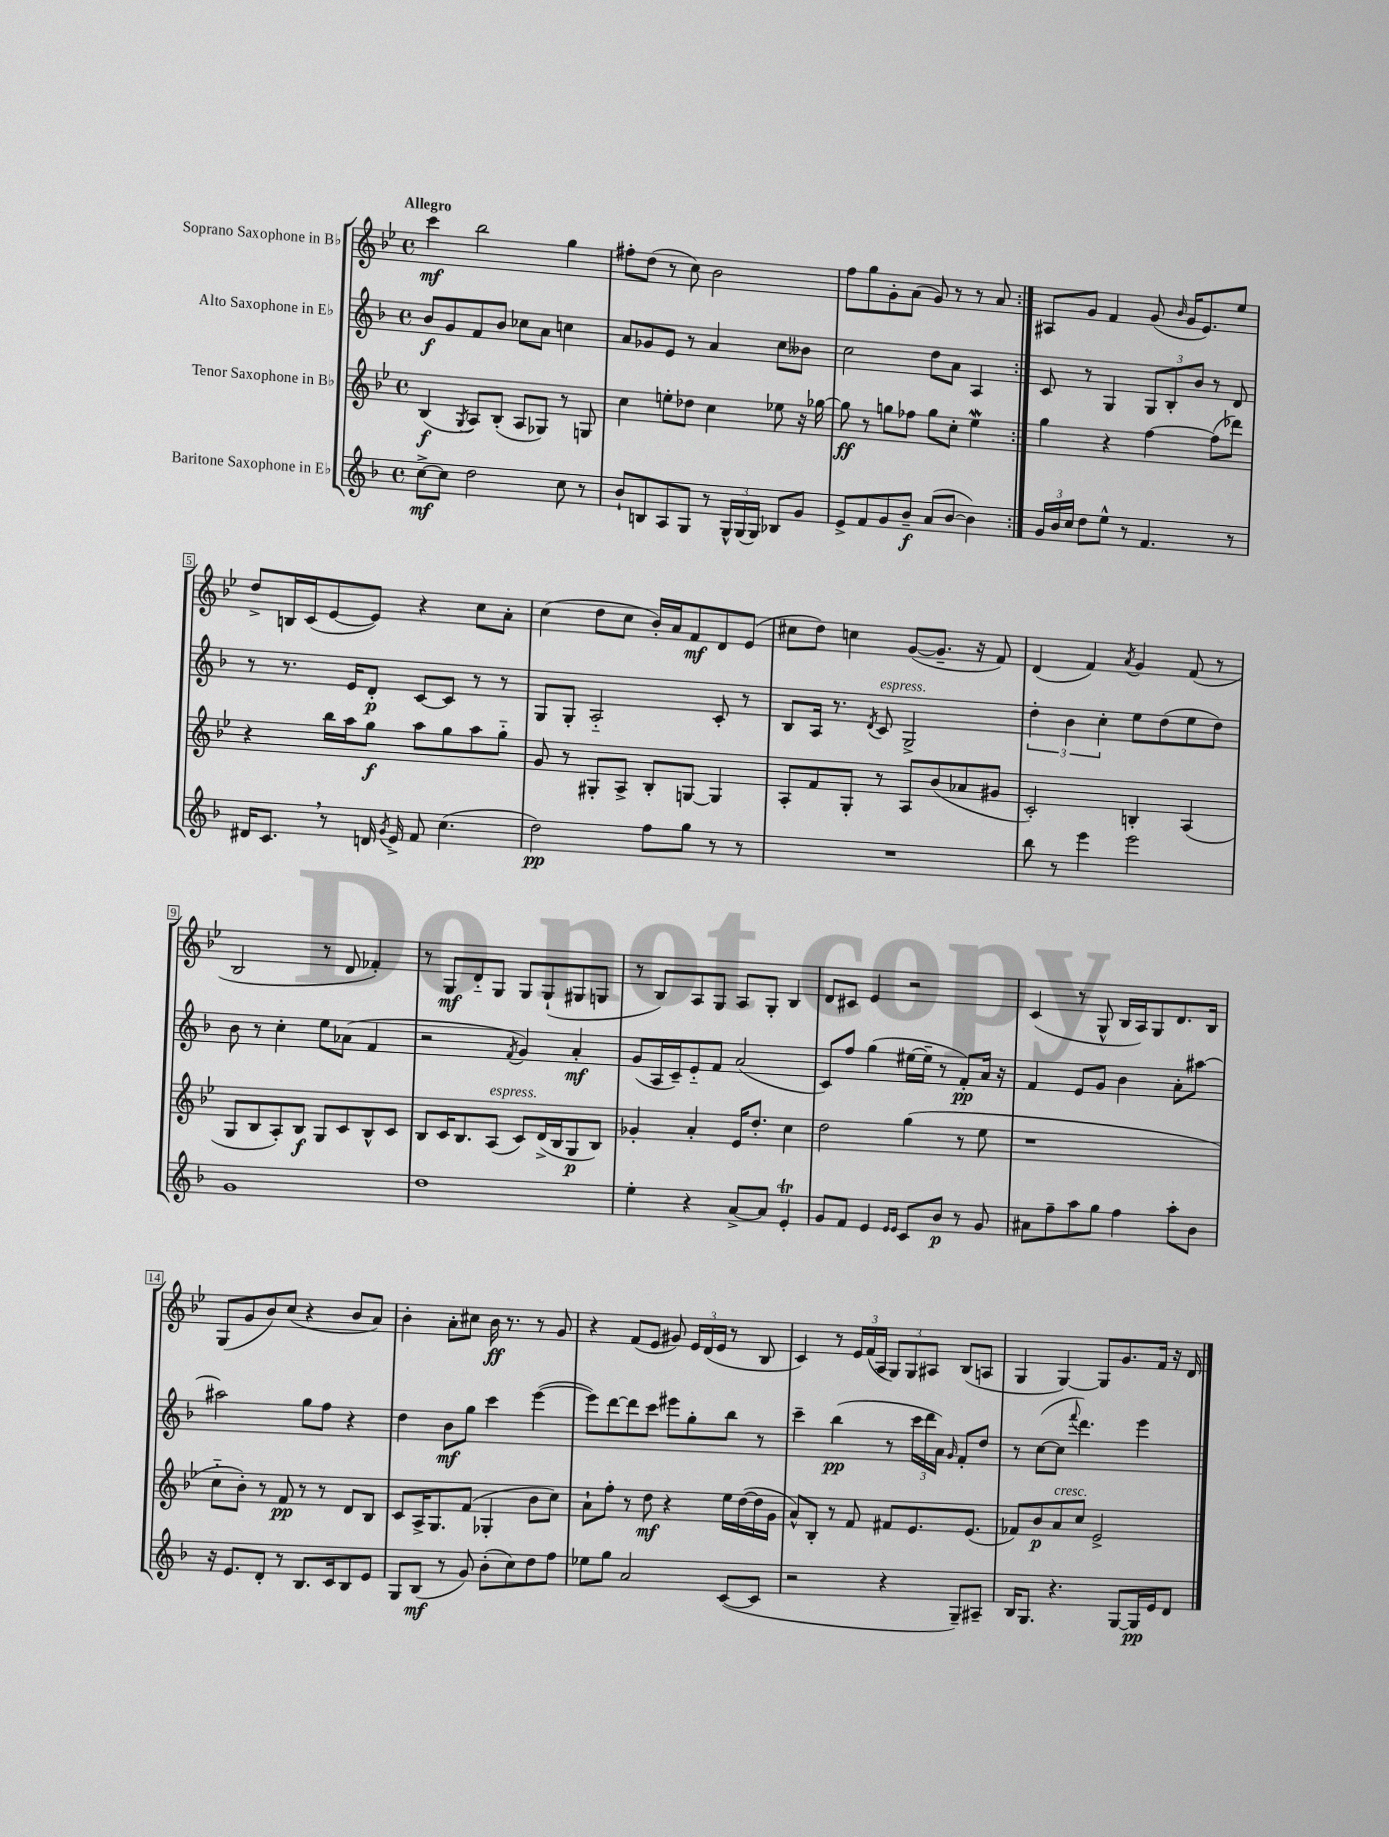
<<
\new StaffGroup <<
\new Staff = "s0" \with { instrumentName = "Soprano Saxophone in Bb" } {
    \clef treble \key bes \major \defaultTimeSignature \time 4/4 \tempo "Allegro"
    \autoBeamOff \repeat volta 2 { c'''4\mf bes''2 g''4 |
    fis''8[-. d''8]( r8 c''8) bes'2 |
    f''8[ g''8 g'8-. a'8]( g'8) r8 r8 a'8 | }
    ais8[ g'8] f'4 g'8( \grace { bes'16 } g'16[ ees'8.) ees''8] |
    d''8[-> b16 c'16( ees'8~ ees'8]) r4 c''8[ a'8]-. |
    c''4( d''8[ c''8] bes'16[-.) a'16 f'8\mf d'8 ees'8]( |
    cis''8[ d''8]) c''4 g'8[~( g'8.]-- r16 f'8) |
    d'4( f'4) \acciaccatura { a'8 } g'4 f'8( r8 |
    bes2 r8 d'8 fes'4-.) |
    r8 g8[\mf d'8-_ g8] g8[ g8-!( gis8 g8] |
    r8 bes8[) a8 g8] a8[ g8]-. bes4 |
    d'8[ cis'8] ees'4 r2 |
    c'4( r8 g8-^ bes16[ a16) g8 d'8. bes16] |
    g8[( g'8 bes'8) c''8]( r4 bes'8[ a'8]) |
    bes'4-. a'8[-. cis''8] bes'16\ff r8. r8 g'8 |
    r4 f'8[( ees'8] gis'8) \tuplet 3/2 { ees'16[ d'16( ees'16] } r8 bes8 |
    c'4) r8 \tuplet 3/2 { ees'16[ f'16( a16] } \tuplet 3/2 { g8[) g8 ais8] } bes8[( a8] |
    g4 g4~) g8[ g'8. f'16] r16 d'16 \bar "|." |
}
\new Staff = "s1" \with { instrumentName = "Alto Saxophone in Eb" } {
    \clef treble \key f \major \defaultTimeSignature \time 4/4
    \autoBeamOff \repeat volta 2 { bes'8[\f g'8 f'8 bes'8] ces''8[ a'8] c''4 |
    a'8[ ges'8 e'8] r8 a'4 c''8[ beses'8] |
    c''2 d''8[ a'8] a4 | }
    c'8 r8 g4 \tuplet 3/2 { g8[ bes8-. bes'8] } r8 d'8 |
    r8 r8. e'16[ d'8]-.\p c'8[~ c'8] r8 r8 |
    g8[ g8]-. a2-_ c'8-. r8 |
    bes8[ a16] r8. \acciaccatura { d'8 } c'8^\markup { \italic "espress." } g2-> |
    \tuplet 3/2 { d''4-. bes'4 c''4-. } e''8[ d''8( e''8 d''8]) |
    bes'8 r8 c''4-. e''8[ aes'8]( f'4 |
    r2 \acciaccatura { f'8 } g'4) a'4-.\mf |
    g'8[( a16 c'16--) e'8-_ f'8] a'2( |
    c'8[) f''8] g''4( eis''16[~ eis''16]-- r8 f'8[-.\pp) a'16] r16 |
    f'4 e'8[ g'8] bes'4 a'8[-. ais''8]~ |
    ais''2 g''8[ f''8] r4 |
    d''4 bes'8[\mf g''8] c'''4 e'''4~( |
    e'''8[) d'''8~ d'''8 c'''8] eis'''8[ g''8-. bes''8] r8 |
    c'''4-- bes''4\pp( r8 \tuplet 3/2 { c'''16[ d'''16 a'16]) } \grace { g'16 } f'8[-. d''8] |
    r8 c''8[~( c''8] \appoggiatura { f'''8 } d'''4.) e'''4 \bar "|." |
}
\new Staff = "s2" \with { instrumentName = "Tenor Saxophone in Bb" } {
    \clef treble \key bes \major \defaultTimeSignature \time 4/4
    \autoBeamOff \repeat volta 2 { bes4\f( \acciaccatura { g8 } a8[) bes8]-.( a8[ ges8]) r8 g8 |
    c''4 e''8[-. des''8] c''4 ees''8 r16 ges''16~ |
    ges''8\ff r8 g''8[ fes''8] g''8[ c''8]-. ees''4\mordent | }
    g''4 r4 f''4~ f''8[( des'''8]) |
    r4 bes''16[ a''16 g''8]\f a''8[ g''8 a''8 g''8]-_ |
    g'8 r8 gis8[-. a8]-> bes8[-. g8]~ g4 |
    a8[-. f'8 g8]-. r8 a8[ bes'8( aes'8 gis'8] |
    c'2-.) b4-. a4( |
    g8[ bes8 a8-.) bes8]\f g8[ c'8 bes8-^ c'8] |
    bes8[ c'16 bes8. a8]^\markup { \italic "espress." }( c'8[) d'16->( bes16 g8\p bes8]) |
    ges'4-. a'4-. ees'16[ d''8.]-. c''4 |
    d''2 g''4( r8 ees''8 |
    r1 |
    c''8[-_ bes'8]-.) r8 f'8\pp r8 r8 d'8[ bes8] |
    c'8[ a16-> g8. f'8]( ges4-. bes'8[ c''8]) |
    a'8[-! f''8]-. r8 d''8\mf r4 ees''16[ d''16~( d''16 g'16] |
    a'8[-^) bes8]-. r8 f'8 fis'8[ ees'8. ees'8.]( |
    fes'8[) bes'8\p a'8^\markup { \italic "cresc." } c''8] ees'2-> \bar "|." |
}
\new Staff = "s3" \with { instrumentName = "Baritone Saxophone in Eb" } {
    \clef treble \key f \major \defaultTimeSignature \time 4/4
    \autoBeamOff \repeat volta 2 { c''8[~->\mf c''8] d''2 c''8 r8 |
    bes'8[-! b8 a8 g8] r8 \tuplet 3/2 { g16[-^ g16( g16]) } bes8[ g'8] |
    e'8[-> f'8 g'8 bes'8]--\f a'8[( bes'8]~ bes'4) | }
    \tuplet 3/2 { g'16[ bes'16 c''16] } d''8[ e''8]-^ r8 f'4. r8 |
    dis'16[ c'8.] \breathe r8 d'16 \acciaccatura { g'8 } e'16-> f'8 c''4.( |
    d''2\pp) f''8[ g''8] r8 r8 |
    R1 |
    bes''8 r8 e'''4 e'''2 |
    g'1 |
    d''1 |
    e''4-. r4 a'8[~-> a'8] e'4-.\trill |
    g'8[ f'8] e'4 \grace { e'16[ e'16] } c'8[ bes'8]\p r8 g'8 |
    ais'8[ f''8-- a''8 g''8] f''4 a''8[-. bes'8] |
    r16 e'8.[ d'8]-. r8 bes8.[ c'16 bes8 e'8] |
    g8[ bes8]\mf( r8 g'8) bes'8[-.( c''8) d''8 f''8] |
    ees''8[ g''8] a'2 c'8[~( c'8] |
    r2 r4 g8[--) ais8]-- |
    bes16[ g8.] r4. g8[~ g16\pp e'16 d'8] \bar "|." |
}
>>
>>
\layout { \context { \Score \override BarNumber.stencil = #(make-stencil-boxer 0.1 0.3 ly:text-interface::print) } }
